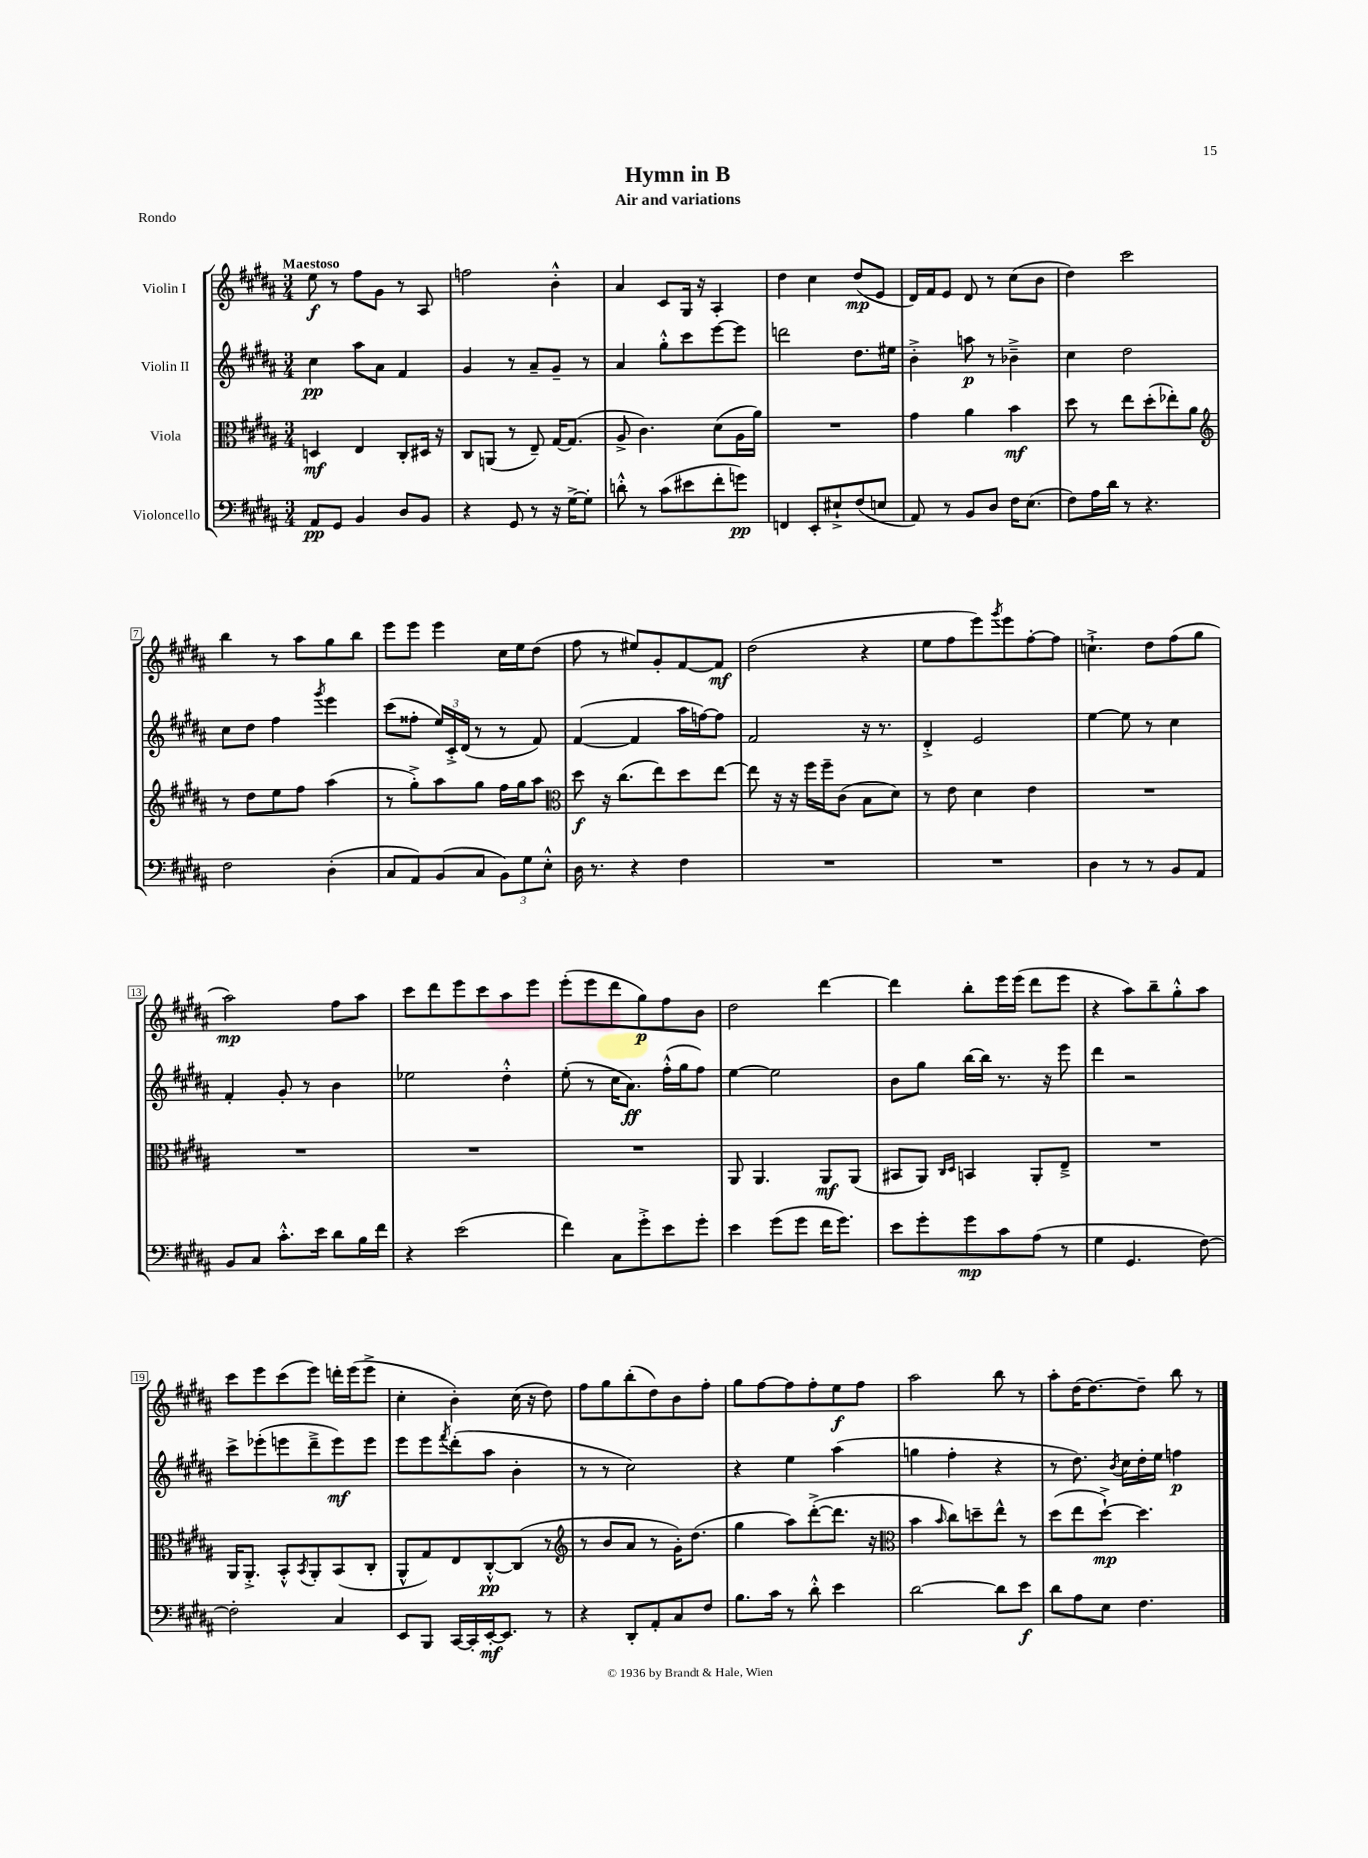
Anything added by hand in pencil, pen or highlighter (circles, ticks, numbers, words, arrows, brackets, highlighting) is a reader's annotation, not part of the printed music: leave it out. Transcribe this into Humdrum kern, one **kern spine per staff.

**kern	**dynam	**kern	**dynam	**kern	**dynam	**kern	**dynam
*part4	*part4	*part3	*part3	*part2	*part2	*part1	*part1
*staff4	*staff4	*staff3	*staff3	*staff2	*staff2	*staff1	*staff1
*I"Violoncello	*	*I"Viola	*	*I"Violin II	*	*I"Violin I	*
*clefF4	*	*clefC3	*	*clefG2	*	*clefG2	*
*k[f#c#g#d#a#]	*	*k[f#c#g#d#a#]	*	*k[f#c#g#d#a#]	*	*k[f#c#g#d#a#]	*
*M3/4	*	*M3/4	*	*M3/4	*	*M3/4	*
=1	=1	=1	=1	=1	=1	=1	=1
!	!	!	!	!	!	!LO:TX:a:B:t=Maestoso	!
8AA#/L	pp	4Dn/	mf	4cc#\	pp	8ee\	f
8GG#/J	.	.	.	.	.	8r	.
4BB/	.	4E/	.	8aa#\L	.	8ff#\L	.
.	.	.	.	8a#\J	.	8g#\J	.
8D#/L	.	8C#'/L	.	4f#/	.	8r	.
8BB/J	.	16D#X/Jk	.	.	.	8A#/	.
.	.	16r	.	.	.	.	.
=2	=2	=2	=2	=2	=2	=2	=2
4r	.	8C#/L	.	4g#/	.	2ffn\	.
.	.	(8AAn/J	.	.	.	.	.
8GG#/	.	8r	.	8r	.	.	.
8r	.	8E~/)	.	8a#~/L	.	.	.
16r	.	[16G#/KL	.	8g#~/J	.	4b'^^\	.
[16G#^\KL	.	(8.G#/J]	.	.	.	.	.
8G#'\J]	.	.	.	8r	.	.	.
=3	=3	=3	=3	=3	=3	=3	=3
8dn'^^\	.	8A#^/	.	4a#/	.	4a#/	.
8r	.	4.c#\)	.	.	.	.	.
(8c#\L	.	.	.	8gg#'^^\L	.	8c#/L	.
8e#X\	.	.	.	8ccc#\	.	16G#/Jk	.
.	.	.	.	.	.	16r	.
8f#'\	.	(8d#\L	.	[8eee\	.	4A#'/	.
8gn\J)	pp	16A#\L	.	8eee\J]	.	.	.
.	.	16a#\JJ)	.	.	.	.	.
=4	=4	=4	=4	=4	=4	=4	=4
4FFn/	.	2.r	.	2dddn\	.	4dd#\	.
8EE'/L	.	.	.	.	.	4cc#\	.
8E#X`^/	.	.	.	.	.	.	.
(8F#/	.	.	.	8.dd#\L	.	(8dd#/L	mp
8En/J	.	.	.	.	.	8e/J	.
.	.	.	.	16ee#X\Jk	.	.	.
=5	=5	=5	=5	=5	=5	=5	=5
8AA#/)	.	4g#\	.	4b'^\	.	16d#/LL)	.
.	.	.	.	.	.	16f#/J	.
8r	.	.	.	.	.	8e/J	.
8BB/L	.	4a#\	.	8aan\	p	8d#/	.
8D#/J	.	.	.	8r	.	8r	.
16F#\KL	.	4b\	mf	4b-X~^\	.	(8cc#\L	.
(8.E\J	.	.	.	.	.	.	.
.	.	.	.	.	.	8b\J	.
=6	=6	=6	=6	=6	=6	=6	=6
8F#\L)	.	8dd#\	.	4cc#\	.	4dd#\)	.
16A#\L	.	8r	.	.	.	.	.
16d#\JJ	.	.	.	.	.	.	.
8r	.	8ee\L	.	2dd#\	.	2ccc#\	.
4.r	.	(8dd#'\	.	.	.	.	.
.	.	8ee-X'\)	.	.	.	.	.
.	.	8a#\J	.	.	.	.	.
!!LO:LB:g=z
=7	=7	=7	=7	=7	=7	=7	=7
*	*	*clefG2	*	*	*	*	*
2F#\	.	8r	.	8cc#\L	.	4bb\	.
.	.	8dd#\L	.	8dd#\J	.	.	.
.	.	8ee\	.	4ff#\	.	8r	.
.	.	8ff#\J	.	.	.	8aa#\L	.
.	.	.	.	8qggg#/	.	.	.
(4D#'\	.	(4aa#\	.	4eee\	.	8gg#\	.
.	.	.	.	.	.	8bb\J	.
=8	=8	=8	=8	=8	=8	=8	=8
8C#/L	.	8r	.	(8ccc#\L	.	8eee\L	.
8AA#/)	.	8gg#'^\L)	.	8ff##X'\J	.	8eee\J	.
(8BB/	.	8aa#\	.	24ee/LL)	.	4eee\	.
.	.	.	.	24c#'^/	.	.	.
.	.	.	.	(24d#/JJ	.	.	.
8C#/J	.	8gg#\J	.	8r	.	.	.
12BB\L)	.	16ff#\LL	.	8r	.	16cc#\LL	.
.	.	16gg#\J	.	.	.	16ee\J	.
12G#\	.	.	.	.	.	.	.
.	.	8aa#\J	.	8f#/)	.	(8dd#\J	.
12E'^^\J	.	.	.	.	.	.	.
=9	=9	=9	=9	=9	=9	=9	=9
*	*	*clefC3	*	*	*	*	*
16D#\	.	8dd#\	f	([4f#/	.	8ff#\	.
8.r	.	.	.	.	.	.	.
.	.	16r	.	.	.	8r	.
.	.	(8.cc#\L	.	.	.	.	.
4r	.	.	.	4f#/]	.	8ee#X/L)	.
.	.	8ee\)	.	.	.	8g#'/	.
4F#\	.	8dd#\	.	16aa#\LL	.	[8f#/	.
.	.	.	.	[16ffn\J)	.	.	.
.	.	[8ee\J	.	8ff\J]	.	8f#/J]	mf
=10	=10	=10	=10	=10	=10	=10	=10
2.r	.	8ee\]	.	2f#/	.	(2dd#\	.
.	.	16r	.	.	.	.	.
.	.	16r	.	.	.	.	.
.	.	16ff#\LL	.	.	.	.	.
.	.	16ff#~\J	.	.	.	.	.
.	.	(8c#\J	.	.	.	.	.
.	.	8B\L	.	16r	.	4r	.
.	.	.	.	8.r	.	.	.
.	.	8d#\J)	.	.	.	.	.
=11	=11	=11	=11	=11	=11	=11	=11
2.r	.	8r	.	4d#'^/	.	8ee\L	.
.	.	8e\	.	.	.	8ff#\	.
.	.	4d#\	.	2e/	.	8eee\)	.
.	.	.	.	.	.	8qggg#/	.
.	.	.	.	.	.	8eee\	.
.	.	4e\	.	.	.	[8ff#'\	.
.	.	.	.	.	.	8ff#\J]	.
=12	=12	=12	=12	=12	=12	=12	=12
4D#\	.	2.r	.	[4ee\	.	4.ccn`^\	.
8r	.	.	.	8ee\]	.	.	.
8r	.	.	.	8r	.	8dd#\L	.
8BB/L	.	.	.	4cc#\	.	(8ff#\	.
8AA#/J	.	.	.	.	.	8gg#\J	.
!!LO:LB:g=z
=13	=13	=13	=13	=13	=13	=13	=13
8BB/L	.	2.r	.	4f#'/	.	2aa#\)	mp
8C#/J	.	.	.	.	.	.	.
8.c#'^^\L	.	.	.	8g#'/	.	.	.
.	.	.	.	8r	.	.	.
16e\Jk	.	.	.	.	.	.	.
8d#\L	.	.	.	4b\	.	8ff#\L	.
16B\L	.	.	.	.	.	8aa#\J	.
16f#\JJ	.	.	.	.	.	.	.
=14	=14	=14	=14	=14	=14	=14	=14
4r	.	2.r	.	2ee-X\	.	8ccc#\L	.
.	.	.	.	.	.	8ddd#\	.
(2e\	.	.	.	.	.	8eee\	.
.	.	.	.	.	.	8ccc#\	.
.	.	.	.	4dd#'^^\	.	8aa#\	.
.	.	.	.	.	.	8eee\J	.
=15	=15	=15	=15	=15	=15	=15	=15
4f#\)	.	2.r	.	(8ee'\	.	(8eee'\L	.
.	.	.	.	8r	.	8eee\	.
8C#\L	.	.	.	16cc#\KL	.	8ddd#\	.
.	.	.	.	8.a#\J)	ff	.	.
8g#'^\	.	.	.	.	.	8gg#\)	p
8e\	.	.	.	(16ff#'^^\LL	.	8ff#\	.
.	.	.	.	16gg#\J	.	.	.
8g#'\J	.	.	.	8ff#\J)	.	8b\J	.
=16	=16	=16	=16	=16	=16	=16	=16
4e\	.	8AA#/	.	[4ee\	.	2dd#\	.
.	.	4.AA#/	.	.	.	.	.
(8g#\L	.	.	.	2ee\]	.	.	.
8g#\J	.	.	.	.	.	.	.
16f#\KL	.	8AA#/L	mf	.	.	[4ddd#\	.
8.g#\J)	.	.	.	.	.	.	.
.	.	(8AA#/J	.	.	.	.	.
=17	=17	=17	=17	=17	=17	=17	=17
8e\L	.	8BB#X/L	.	8b\L	.	4ddd#\]	.
8g#'\	.	8AA#/J)	.	8gg#\J	.	.	.
.	.	16qqC#/LL	.	.	.	.	.
.	.	16qqD#/JJ	.	.	.	.	.
8g#\	mp	4BBn/	.	[16bb\LL	.	8bb'\L	.
.	.	.	.	16bb\JJ]	.	.	.
8c#\	.	.	.	8.r	.	16eee\L	.
.	.	.	.	.	.	(16eee\JJ	.
(8A#\J	.	8AA#'/L	.	.	.	8ddd#\L	.
.	.	.	.	16r	.	.	.
8r	.	8E~^/J	.	8eee\	.	8eee\J	.
=18	=18	=18	=18	=18	=18	=18	=18
4G#\	.	2.r	.	4ddd#\	.	4r	.
4.GG#/	.	.	.	2r	.	8aa#\L)	.
.	.	.	.	.	.	8bb~\	.
.	.	.	.	.	.	8gg#'^^\	.
[8F#\)	.	.	.	.	.	8aa#\J	.
!!LO:LB:g=z
=19	=19	=19	=19	=19	=19	=19	=19
2F#'\]	.	16AA#/KL	.	8ccc#^\L	.	8ccc#\L	.
.	.	8.AA#'^/J	.	.	.	.	.
.	.	.	.	(8eee-X'\	.	8eee\	.
.	.	8BB'^^/L	.	8eeen\	.	(8ccc#\	.
.	.	8qBB/	.	.	.	.	.
.	.	8AA#'/	.	8ddd#~^\	.	8eee\J)	.
4C#/	.	(8BB/	.	8eee\)	mf	16dddn'\LL	.
.	.	.	.	.	.	(16eee\J	.
.	.	8C#'/J	.	8eee\J	.	8eee^\J	.
=20	=20	=20	=20	=20	=20	=20	=20
8EE/L	.	8AA#^^/L	.	8eee\L	.	4cc#'\	.
8BBB/J	.	8G#/)	.	8eee\	.	.	.
.	.	.	.	8qfff#/	.	.	.
[16CC#/LL	.	8E/	.	(8ddd#'\	.	4b'\)	.
16CC#'/]	.	.	.	.	.	.	.
[16EE'/J	mf	[8C#'^^/	pp	8aa#\J	.	.	.
8.EE/J]	.	.	.	.	.	.	.
.	.	(8C#/J]	.	4b'\	.	(16cc#\	.
.	.	.	.	.	.	16r	.
8r	.	8r	.	.	.	8dd#\)	.
=21	=21	=21	=21	=21	=21	=21	=21
*	*	*clefG2	*	*	*	*	*
4r	.	8r	.	8r	.	8ff#\L	.
.	.	8b/L	.	8r	.	8gg#\	.
8DD#'/L	.	8a#/J	.	2cc#\)	.	(8bb'\	.
8AA#'/	.	8r	.	.	.	8dd#\)	.
8C#/	.	16g#'\KL)	.	.	.	8b\	.
.	.	(8.dd#\J	.	.	.	.	.
8F#/J	.	.	.	.	.	8ff#'\J	.
=22	=22	=22	=22	=22	=22	=22	=22
8.B\L	.	4gg#\	.	4r	.	8gg#\L	.
.	.	.	.	.	.	[8ff#\	.
16c#\Jk	.	.	.	.	.	.	.
8r	.	8aa#\L)	.	4ee\	.	8ff#\]	.
8d#'^^\	.	([8ddd#'^\	.	.	.	8ff#'\	.
4e\	.	8.ddd#\J]	.	(4aa#\	.	8ee\	f
.	.	.	.	.	.	8ff#\J	.
.	.	16r	.	.	.	.	.
=23	=23	=23	=23	=23	=23	=23	=23
*	*	*clefC3	*	*	*	*	*
[2d#\	.	4b\	.	4ggn\	.	2aa#\	.
.	.	16qqb/	.	.	.	.	.
.	.	8cc#\L)	.	4ff#'\	.	.	.
.	.	8ddn~\	.	.	.	.	.
8d#\L]	.	8ee^^\J	.	4r	.	8bb\	.
8e\J	f	8r	.	.	.	8r	.
=24	=24	=24	=24	=24	=24	=24	=24
8d#\L	.	(8dd#\L	.	8r	.	8aa#'\L	.
8A#\	.	8ee\	.	8.dd#\)	.	(16dd#\K	.
.	.	.	.	.	.	[8.dd#\)	.
8E\J	.	[8dd#`^\J)	mp	.	.	.	.
.	.	.	.	8qb/	.	.	.
.	.	.	.	16cc#\LL	.	.	.
4.F#\	.	4.dd#\]	.	16dd#'\	.	8dd#~\J]	.
.	.	.	.	16ee\JJ	.	.	.
.	.	.	.	4ffn\	p	8bb\	.
.	.	.	.	.	.	8r	.
==	==	==	==	==	==	==	==
*-	*-	*-	*-	*-	*-	*-	*-
